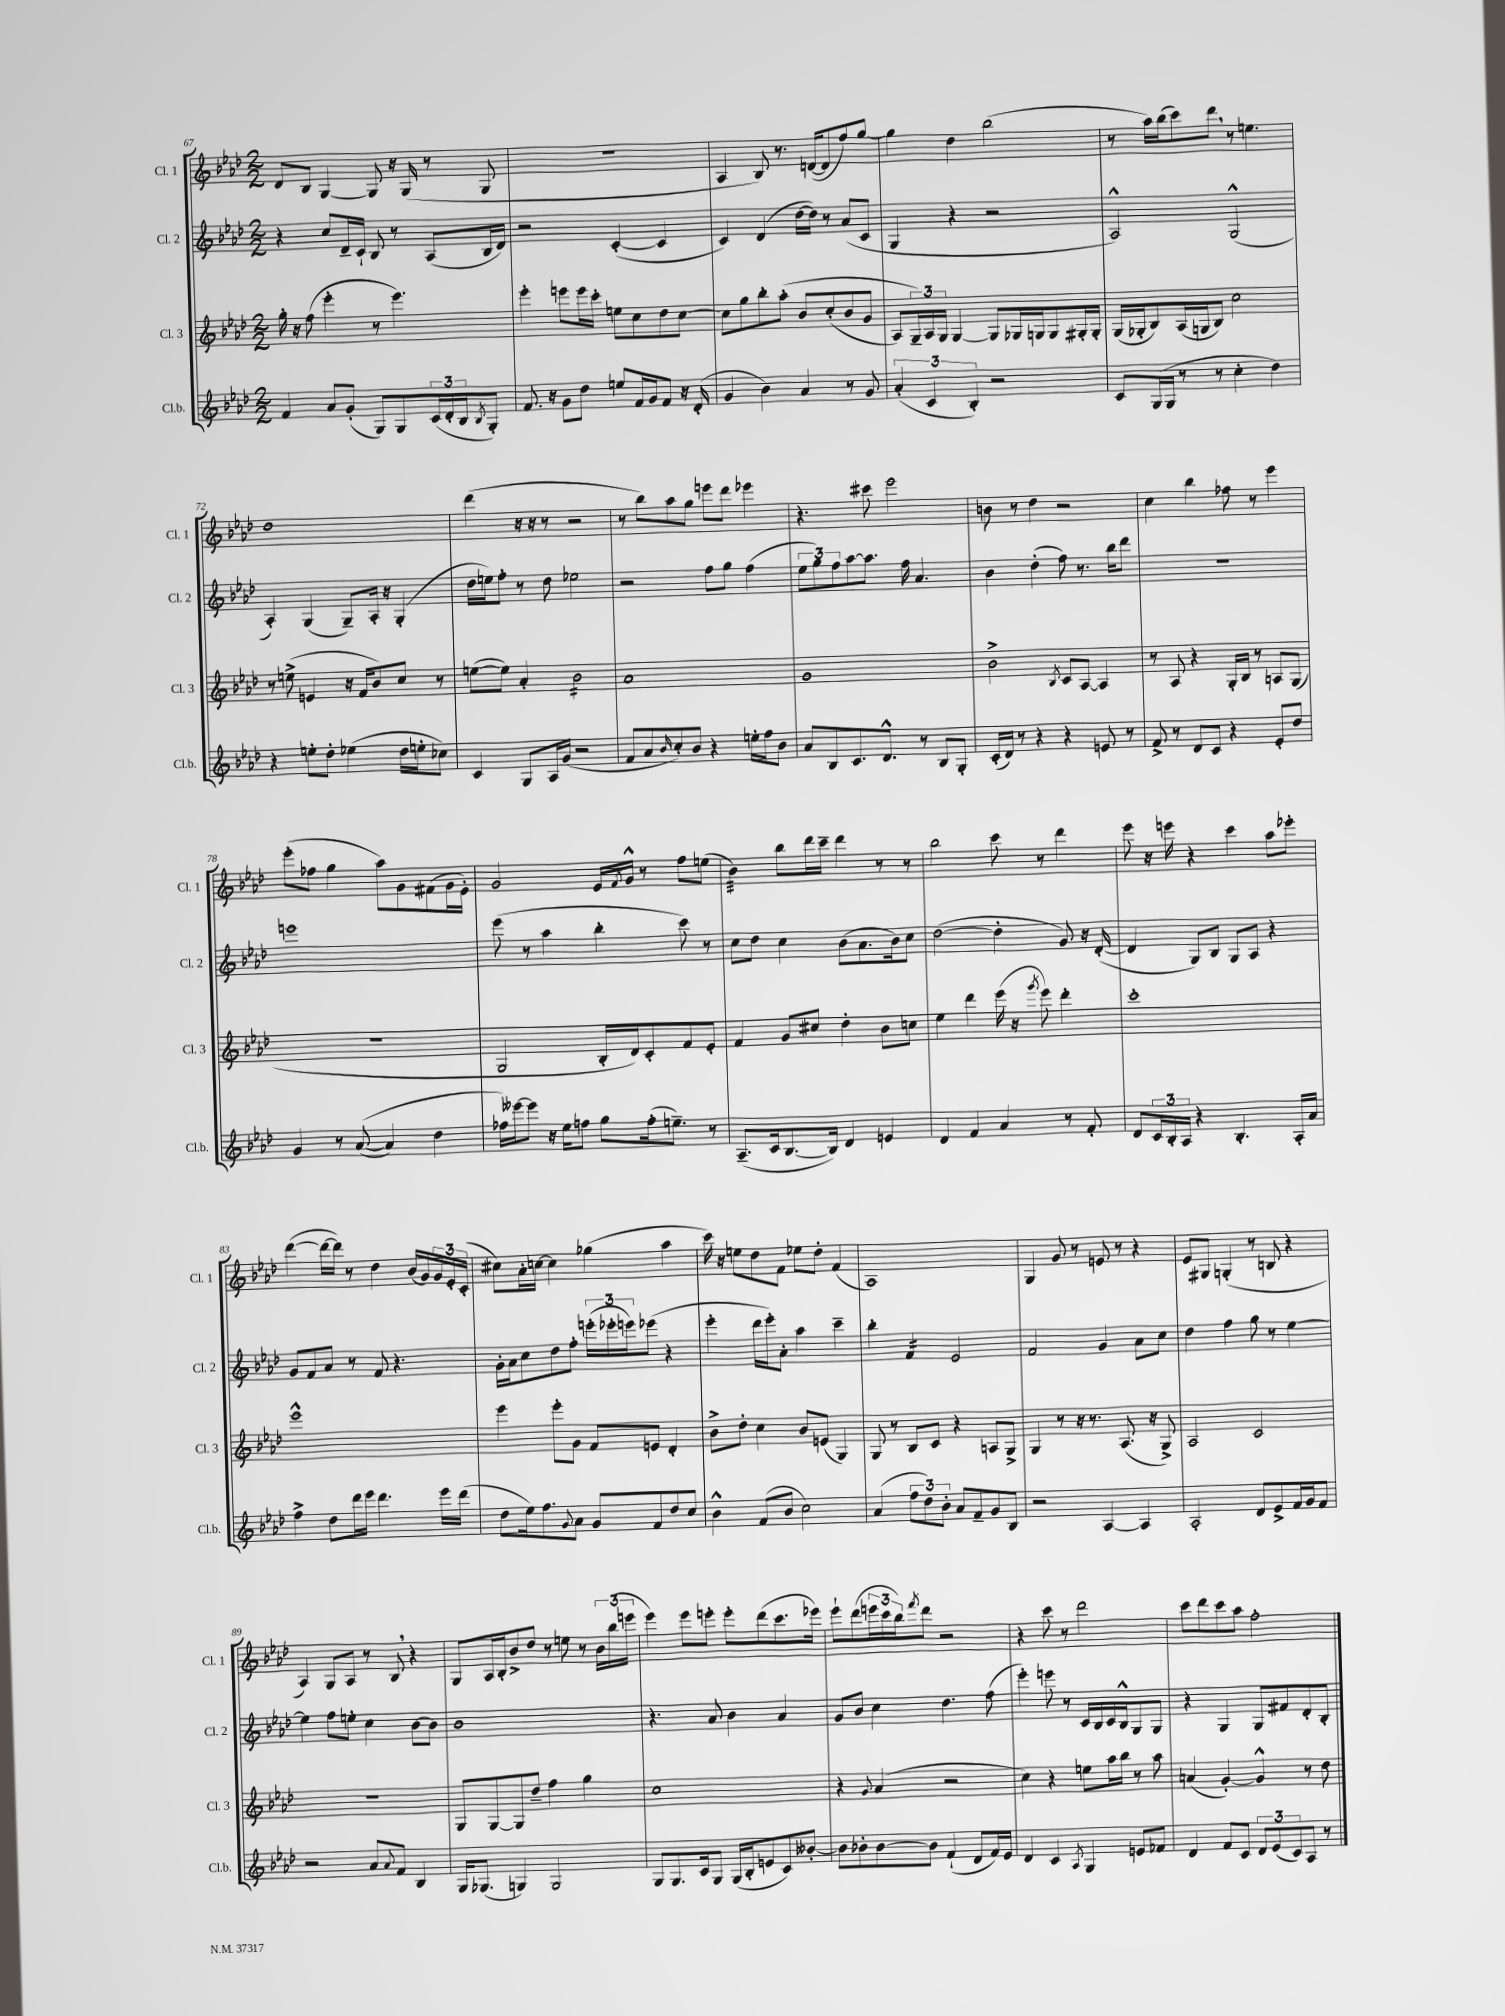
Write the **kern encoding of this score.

**kern	**kern	**kern	**kern
*staff4	*staff3	*staff2	*staff1
*clefG2	*clefG2	*clefG2	*clefG2
*k[b-e-a-d-]	*k[b-e-a-d-]	*k[b-e-a-d-]	*k[b-e-a-d-]
*M2/2	*M2/2	*M2/2	*M2/2
4f	16gg'	4r	8d-
.	16r	.	.
.	(8ff	.	8B-
8a-	4eee-'	8cc	[4G
(8g'	.	16d-~	.
.	.	16c`	.
8G)	8r	8B-	8G]
8G	4.eee-)	8r	16r
.	.	.	(16G
(24c	.	(8A-	8r
24d-'	.	.	.
24B-	.	.	.
8qB-	.	.	.
8G')	.	16B-	8G
.	.	16d-)	.
=	=	=	=
8.f	4eee-'	2r	1r
16r	.	.	.
8g	8eee	.	.
8dd-	16eee	.	.
.	16ccc'	.	.
8ee	8ee	([4c'	.
16f	8cc	.	.
16g	.	.	.
8f	8dd-	4c]	.
16r	[8cc	.	.
(16d-'	.	.	.
=	=	=	=
4g	8cc]	4c)	4A-
.	8gg	.	.
4b-)	8bb-'	(4d-	8B-)
.	&(8aa-'	.	8.r
4a-	8b-	[16dd-	.
.	.	16dd-])	([16d
.	(8cc'	8r	8d]
8r	8b-	(8a-	8ff)
8g	8g	8c	[8gg
=	=	=	=
(6a-'	8A-)	4G	4gg]
.	24G~&)	.	.
6c	24A-	.	.
.	24G	.	.
.	[4G	4r	4dd-
6B-')	.	.	.
2r	8G]	2r	(2bb-
.	16G-	.	.
.	16G	.	.
.	8G	.	.
.	16G#'	.	.
.	16G#'	.	.
=	=	=	=
8c	(16G	2A-^^)	8r
.	16G-'	.	.
(16G	8B-)	.	16aa-)
16G	.	.	(16bb-
8r	(16A-	.	8ccc)
.	16G	.	.
8r	8B-)	.	8ddd-
4cc'	2cc	(2G^^	8r
.	.	.	4.ee
4dd-)	.	.	.
=	=	=	=
4r	8r	4A-')	1dd-
.	(8ee^	.	.
8ee'	4e	(4G	.
8dd-'	.	.	.
(4ee-	16r	8G~)	.
.	16f	.	.
.	8b-)	16A-'	.
.	.	16r	.
16dd-	8cc	(4G'	.
16ee'	.	.	.
8cc-)	8r	.	.
=	=	=	=
4c	([8ee	16dd-	(4ddd-
.	.	16ee)	.
.	8ee])	8ff'	.
8G	4a-'	8r	16r
.	.	.	16r
16A-	.	8dd-	8r
(16g	.	.	.
2r	2b-	2ee-	2r
=	=	=	=
8f	1a-	2r	8r
8a-	.	.	8bb-)
16qqb-	.	.	.
8cc')	.	.	8aa-
8b-	.	.	8gg
4r	.	8ff	8eee
.	.	8gg	8ddd-
16ee'	.	(4ff	4eee-
16ff	.	.	.
8b-	.	.	.
=	=	=	=
8a-	1g	12ee-	4.r
.	.	12gg)	.
8B-	.	.	.
.	.	12ff	.
8.c	.	[8aa-	.
.	.	8.aa-]	8ccc#
8.d-^^	.	.	.
.	.	.	2eee-
.	.	16ff	.
8r	.	4.a-	.
8B-	.	.	.
8G'	.	.	.
=	=	=	=
(16c'	2b-^	4b-	8b
16d-)	.	.	.
8r	.	.	8r
4r	.	(4dd-'	4dd-
.	8qB-	.	.
4r	8c	8ff)	2r
.	[8A-	8.r	.
8e	4A-]	.	.
.	.	16bb-	.
8r	.	8ddd-	.
=	=	=	=
8f^	8r	1r	4cc
8r	8A-	.	.
8d-	4r	.	4bb-
8c	.	.	.
4r	16G'	.	8ff-
.	16B-	.	.
.	8r	.	8r
8e-'	8A	.	4eee-
8dd-	(8G	.	.
=	=	=	=
4g	1r	1eee	(8eee-'
.	.	.	8ff-
8r	.	.	4gg
&(([8a-	.	.	.
4a-])	.	.	8aa-)
.	.	.	8g
4dd-	.	.	(8f#
.	.	.	16g
.	.	.	16e-')
=	=	=	=
16ff-&)	2G	(8eee-	2g
[16eee--	.	.	.
8eee--]	.	8r	.
16r	.	4aa-	.
16ee-	.	.	.
8ff	.	.	.
8gg	16B-'	4bb-'	16e-
.	.	.	8qf
.	16d-)	.	16g^^
(16ff'	8c'	.	8r
8.ee~)	.	.	.
.	8f	8ccc)	8ff
8r	8e-'	8r	(8ee
=	=	=	=
(8.A-~	4f	8cc	4b-)
.	.	8dd-	.
16c	.	.	.
[8.B-	8g	4cc	8bb-
.	8cc#	.	16ddd-
16B-])	.	.	16ccc~
4d-	4dd-'	(8b-	4ddd-
.	.	8.a-	.
4e	8b-	.	8r
.	.	16b-)	.
.	8cc	8cc	8r
=	=	=	=
4d-	4ee-	([2dd-	2bb-
4f	4ddd-	.	.
4a-	(16eee-	4dd-']	8ccc
.	16r	.	.
.	8qggg	.	.
.	8eee-)	.	8r
8r	4ddd-'	8g)	4ddd-
8f'	.	16r	.
.	.	([16d-'	.
=	=	=	=
8d-	1ccc'	4d-]	8eee-
24c	.	.	16r
24B-'	.	.	.
.	.	.	16eee
24A-	.	.	.
4r	.	8G)	4r
.	.	8B-	.
4.B-'	.	8G	4ccc
.	.	8A-	.
.	.	4r	8aa-
16A-'	.	.	8eee-'
16a-	.	.	.
=	=	=	=
4ff^	1eee-^^	8g	([4ddd-
.	.	8f	.
8dd-	.	8a-	16ddd-_
.	.	.	16ddd-])
16ddd-	.	8r	8r
16eee-	.	.	.
4.ddd-	.	8f	4dd-
.	.	4.r	.
.	.	.	(16b-
.	.	.	16g)
16eee-	.	.	24g
.	.	.	24e-'
(16ddd-	.	.	.
.	.	.	(24c'
=	=	=	=
8dd-	4eee-	16g'	8cc#)
.	.	16a-	.
16ee-)	.	8cc	16a-'
8.ff	.	.	[16cc
.	8eee-'	8dd-	4cc]
8qqg	.	.	.
8a-	8g	8ff'	.
8g	8f	(24eee'	(4gg-
.	.	24eee-'	.
.	.	24eee)	.
8f	8e	(8eee-	.
8dd-	4d-'	4r	4aa-
8cc	.	.	.
=	=	=	=
4b-^^	8b-^	4eee-'	16ccc)
.	.	.	16r
.	8dd-'	.	8ee
(8f	4cc	16ddd-	8dd-
.	.	16eee-')	.
8b-	.	8a-'	8f
2cc)	8b-	4aa-	8ee-
.	(8e	.	8dd-'
.	4G)	4ccc~	(4f
=	=	=	=
(4a-	8G	4bb-'	1A-)
.	8r	.	.
12ff	8B-	4f	.
12dd-)	.	.	.
.	8c	.	.
12b-'	.	.	.
8a-	4r	2e-	.
8f~	.	.	.
8g	8A	.	.
8B-	8G^	.	.
=	=	=	=
2r	4G	2f	4G
.	8r	.	8g
.	16r	.	8r
.	8.r	.	.
[4A-	.	4g	8e
.	(8.A-	.	8r
4A-]	.	8a-	4r
.	16r	.	.
.	8G^)	8cc	.
=	=	=	=
2A-'	2A-	4dd-	8e-
.	.	.	8G#
.	.	4ff	(4G'
8d-	2c	8gg	8r
8e-^	.	8r	8B
16f	.	[4ee-	4r
16g	.	.	.
8f	.	.	.
=	=	=	=
2r	1r	4ee-]	4A-)
.	.	8ff	8G
.	.	8ee'	8A-
8a-	.	4cc	8r
8qqa-	.	.	.
8f	.	.	8B-
4B-	.	[8b-	4r
.	.	8b-]	.
=	=	=	=
16G	8G	1b-	8G
(8.G-	.	.	.
.	[8G	.	16A-
.	.	.	16B-'
4G)	8G]	.	8b-^
.	8dd-~	.	8dd-
2G	4ff	.	8r
.	.	.	8ee
.	4gg	.	8r
.	.	.	24b-
.	.	.	(24bb-
.	.	.	24eee
=	=	=	=
8G	1cc	4.r	4eee-)
8.G	.	.	.
.	.	.	8eee-
16c	.	.	.
8G	.	8a-	8eee'
(16G	.	4b-	8eee'
16B-'	.	.	.
8e	.	.	(8ddd-
8c)	.	4a-	8.ccc
[8b--'	.	.	.
.	.	.	16eee-)
=	=	=	=
8b--]	4r	8g	8eee-`
8b-'	.	8b-	(8ddd-
.	8qqg	.	.
[8b-	(4a-	4cc	24eee
.	.	.	24ccc
.	.	.	24bb-)
.	.	.	8qfff
8b-]	.	.	8ddd-
(4f`	2r	4.dd-	2r
8d-	.	.	.
16f)	.	(8ff	.
16e-	.	.	.
=	=	=	=
4d-	4cc)	4eee-')	4r
4c	4r	8eee	8ccc
.	.	8r	8r
8qA-	.	.	.
4G	8ee	16c	2ddd-
.	.	16B-	.
.	16aa-	16c	.
.	16bb-	16B-^^	.
8e	8r	8G	.
8f-	8aa-	8G	.
=	=	=	=
4d-	(4a	4r	8ccc
.	.	.	8ddd-
8f	[4g')	4G	8ccc
8c	.	.	8aa-
12d-	4g^^]	8G	2ff'
(12e-	.	.	.
.	.	8f#	.
12c)	.	.	.
8A-	8r	8d-'	.
8r	8dd-	8B-'	.
==	==	==	==
*-	*-	*-	*-
